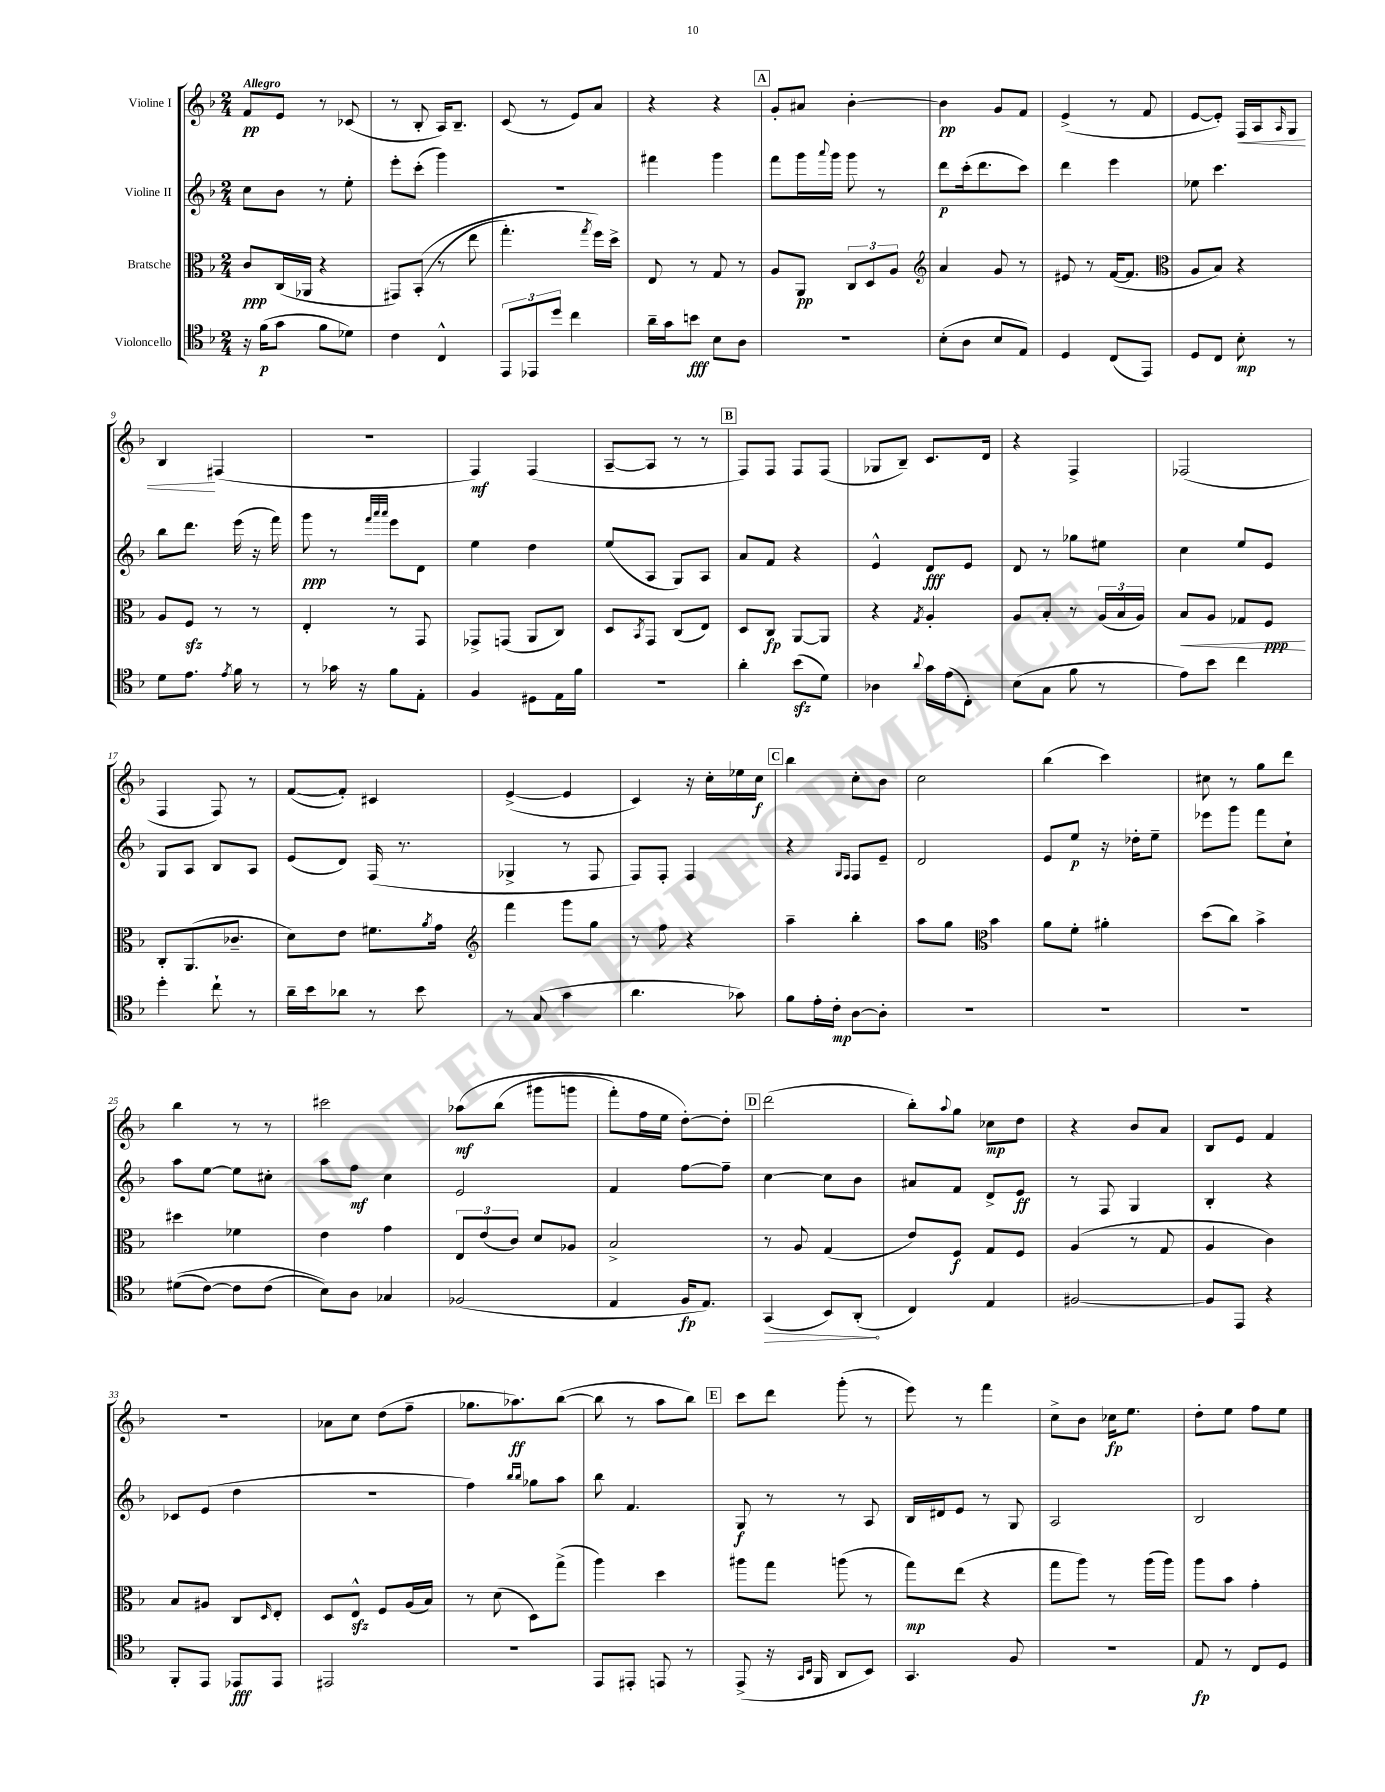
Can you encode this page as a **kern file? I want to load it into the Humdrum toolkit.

**kern	**dynam	**kern	**dynam	**kern	**dynam	**kern	**dynam
*part4	*part4	*part3	*part3	*part2	*part2	*part1	*part1
*staff4	*staff4	*staff3	*staff3	*staff2	*staff2	*staff1	*staff1
*I"Violoncello	*	*I"Bratsche	*	*I"Violine II	*	*I"Violine I	*
*clefC4	*	*clefC3	*	*clefG2	*	*clefG2	*
*k[b-]	*	*k[b-]	*	*k[b-]	*	*k[b-]	*
*M2/4	*	*M2/4	*	*M2/4	*	*M2/4	*
=1	=1	=1	=1	=1	=1	=1	=1
!	!	!	!	!	!	!LO:TX:a:B:t=Allegro	!
16r	.	8c/L	ppp	8cc\L	.	8f/L	pp
(16f\KL	p	.	.	.	.	.	.
8g\J	.	(16C/L	.	8b-\J	.	8e/J	.
.	.	16AA-X/JJ	.	.	.	.	.
8f\L	.	4r	.	8r	.	8r	.
8d-X\J)	.	.	.	8ee'\	.	(8c-X/	.
=2	=2	=2	=2	=2	=2	=2	=2
4c\	.	8GG#X/L)	.	8eee'\L	.	8r	.
.	.	((8BB-'/J	.	(8ccc'\J	.	8B-'/	.
4C^^/	.	8r	.	4ggg\)	.	16A/KL)	.
.	.	.	.	.	.	8.B-~/J	.
.	.	8ee\	.	.	.	.	.
=3	=3	=3	=3	=3	=3	=3	=3
12EE/L	.	4.gg'\)	.	2r	.	(8c/	.
12EE-X/	.	.	.	.	.	.	.
.	.	.	.	.	.	8r	.
12dd/J	.	.	.	.	.	.	.
4cc\	.	.	.	.	.	8e/L)	.
.	.	8qgg/	.	.	.	.	.
.	.	16ff\LL)	.	.	.	8a/J	.
.	.	16dd^\JJ	.	.	.	.	.
=4	=4	=4	=4	=4	=4	=4	=4
16a~\LL	.	8E/	.	4fff#X\	.	4r	.
16g\J	.	.	.	.	.	.	.
8bn\J	fff	8r	.	.	.	.	.
8B-\L	.	8G/	.	4ggg\	.	4r	.
8A\J	.	8r	.	.	.	.	.
!!LO:REH:place=s1:t=A
=5	=5	=5	=5	=5	=5	=5	=5
2r	.	8A/L	.	8fff\L	.	8g'/L	.
.	.	8AA/J	pp	16ggg\L	.	8a#X/J	.
.	.	.	.	8qqaaa/	.	.	.
.	.	.	.	16ggg\JJ	.	.	.
.	.	12C/L	.	8ggg\	.	[4b-'\	.
.	.	12D/	.	.	.	.	.
.	.	.	.	8r	.	.	.
.	.	12A/J	.	.	.	.	.
=6	=6	=6	=6	=6	=6	=6	=6
*	*	*clefG2	*	*	*	*	*
(8B-'\L	.	4a/	.	8ddd\L	p	4b-\]	pp
8A\J	.	.	.	(16ccc'\k	.	.	.
.	.	.	.	8.ddd\	.	.	.
8B-/L	.	8g/	.	.	.	8g/L	.
8E/J)	.	8r	.	8ccc\J)	.	8f/J	.
=7	=7	=7	=7	=7	=7	=7	=7
4D/	.	8e#X/	.	4ddd\	.	(4e^/	.
.	.	8r	.	.	.	.	.
(8C/L	.	([16f/KL	.	4eee\	.	8r	.
.	.	8.f/J]	.	.	.	.	.
8EE/J)	.	.	.	.	.	8f/	.
=8	=8	=8	=8	=8	=8	=8	=8
*	*	*clefC3	*	*	*	*	*
8D/L	.	8A/L	.	8ee-X\	.	[8e/L	.
8C/J	.	8B-/J)	.	4.ccc\	.	8e'/J])	.
!	!	!	!	!	!	!	!LO:HP:b
8B-'\	mp	4r	.	.	.	16F/LL	<
.	.	.	.	.	.	16A/J	.
.	.	.	.	.	.	16qqA/	.
8r	.	.	.	.	.	8G/J	.
!!LO:LB:g=z
=9	=9	=9	=9	=9	=9	=9	=9
8d\L	.	8A/L	.	8bb-\L	.	4B-/	.
8.e\J	.	8Fzz/J	.	8.ddd\J	.	.	.
.	.	8r	.	.	.	(4F#X/	[
8qe/	.	.	.	.	.	.	.
16f\	.	.	.	(16eee\	.	.	.
8r	.	8r	.	16r	.	.	.
.	.	.	.	16fff\)	.	.	.
=10	=10	=10	=10	=10	=10	=10	=10
8r	.	4E'/	.	8ggg\	ppp	2r	.
16g-X\	.	.	.	8r	.	.	.
16r	.	.	.	.	.	.	.
.	.	.	.	32qqfff/LLL	.	.	.
.	.	.	.	32qqaaa/	.	.	.
.	.	.	.	32qqaaa/JJJ	.	.	.
8f\L	.	8r	.	8eee\L	.	.	.
8E'\J	.	8GG/	.	8d\J	.	.	.
=11	=11	=11	=11	=11	=11	=11	=11
4F/	.	8GG-X^/L	.	4ee\	.	4F/)	mf
.	.	(8GGn/J	.	.	.	.	.
8D#X\L	.	8AA/L	.	4dd\	.	(4F/	.
16E\L	.	8C/J)	.	.	.	.	.
16f\JJ	.	.	.	.	.	.	.
=12	=12	=12	=12	=12	=12	=12	=12
2r	.	8D/L	.	(8ee/L	.	[8A~/L	.
.	.	8qBB-/	.	.	.	.	.
.	.	8GG/J	.	8A/J	.	8A/J]	.
.	.	(8C/L	.	8G/L)	.	8r	.
.	.	8E/J)	.	8A/J	.	8r	.
!!LO:REH:place=s1:t=B
=13	=13	=13	=13	=13	=13	=13	=13
4a'\	.	8D/L	.	8a/L	.	8F/L)	.
.	.	8C/J	fp	8f/J	.	8F/J	.
(8b-zz\L	.	[8AA/L	.	4r	.	8F/L	.
8d\J)	.	8AA/J]	.	.	.	(8F/J	.
=14	=14	=14	=14	=14	=14	=14	=14
4A-X\	.	4r	.	4e^^/	.	8G-X/L	.
.	.	.	.	.	.	8B-~/J)	.
8qqa/	.	8qG/	.	.	.	.	.
16g\LL	.	4A'/	.	8d/L	fff	8.c/L	.
(16e\J	.	.	.	.	.	.	.
8C'\J)	.	.	.	8e/J	.	.	.
.	.	.	.	.	.	16d/Jk	.
=15	=15	=15	=15	=15	=15	=15	=15
(8B-\L	.	8A/L	.	8d/	.	4r	.
8G\J	.	8B-'/J	.	8r	.	.	.
8f\	.	8r	.	8gg-X\L	.	4F^/	.
8r	.	(24A/LL	.	8ee#X\J	.	.	.
.	.	24B-/	.	.	.	.	.
.	.	24A/JJ)	.	.	.	.	.
=16	=16	=16	=16	=16	=16	=16	=16
!	!	!	!LO:HP:b	!	!	!	!
8e\L)	.	8B-/L	<	4cc\	.	(2F-X/	.
8b-\J	.	8A/J	.	.	.	.	.
4cc\	.	8G-X/L	.	8ee/L	.	.	.
.	.	8F/J	ppp	8e/J	.	.	.
.	.	.	[	.	.	.	.
!!LO:LB:g=z
=17	=17	=17	=17	=17	=17	=17	=17
4dd'\	.	8C'/L	.	8G/L	.	4F/	.
.	.	(8.AA/	.	8A/J	.	.	.
8cc`\	.	.	.	8B-/L	.	8F/)	.
.	.	8.c-X~/J	.	.	.	.	.
8r	.	.	.	8A/J	.	8r	.
=18	=18	=18	=18	=18	=18	=18	=18
16a~\LL	.	8d\L)	.	(8e/L	.	([8f/L	.
16b-\J	.	.	.	.	.	.	.
8a-X\J	.	8e\J	.	8d/J)	.	8f'/J])	.
8r	.	8.f#X\L	.	(16F/	.	4c#X/	.
.	.	.	.	8.r	.	.	.
8b-\	.	.	.	.	.	.	.
.	.	8qa/	.	.	.	.	.
.	.	16g\Jk	.	.	.	.	.
=19	=19	=19	=19	=19	=19	=19	=19
*	*	*clefG2	*	*	*	*	*
8r	.	4fff\	.	4G-X^/	.	([4e^/	.
(8G/	.	.	.	.	.	.	.
4g\	.	8ggg\L	.	8r	.	4e/]	.
.	.	8gg\J	.	8F/	.	.	.
=20	=20	=20	=20	=20	=20	=20	=20
4.a\	.	8r	.	8F/L)	.	4c/)	.
.	.	8ff\	.	8F'/J	.	.	.
.	.	4r	.	4F/	.	16r	.
.	.	.	.	.	.	16cc'\LL	.
8g-X\)	.	.	.	.	.	16ee-X\	.
.	.	.	.	.	.	16cc\JJ	f
!!LO:REH:place=s1:t=C
=21	=21	=21	=21	=21	=21	=21	=21
8f\L	.	4aa~\	.	4r	.	4bb-\	.
16e'\L	.	.	.	.	.	.	.
16c'\JJ	mp	.	.	.	.	.	.
.	.	.	.	16qqG/LL	.	.	.
.	.	.	.	16qqF/JJ	.	.	.
[8A\L	.	4bb-'\	.	8F/L	.	8cc'\L	.
8A'\J]	.	.	.	8e~/J	.	8b-\J	.
=22	=22	=22	=22	=22	=22	=22	=22
2r	.	8aa\L	.	2d/	.	2cc\	.
.	.	8gg\J	.	.	.	.	.
*	*	*clefC3	*	*	*	*	*
.	.	4b-\	.	.	.	.	.
=23	=23	=23	=23	=23	=23	=23	=23
2r	.	8a\L	.	8e/L	.	(4bb-\	.
.	.	8f'\J	.	8ee/J	p	.	.
.	.	4a#X'\	.	16r	.	4ccc\)	.
.	.	.	.	16dd-X'\KL	.	.	.
.	.	.	.	8ee~\J	.	.	.
=24	=24	=24	=24	=24	=24	=24	=24
2r	.	(8dd\L	.	8eee-X\L	.	8cc#X\	.
.	.	8cc\J)	.	8ggg\J	.	8r	.
.	.	4b-^\	.	8fff\L	.	8gg\L	.
.	.	.	.	8cc`\J	.	8ddd\J	.
!!LO:LB:g=z
=25	=25	=25	=25	=25	=25	=25	=25
((8d#X\L	.	4dd#X\	.	8aa\L	.	4bb-\	.
[8c\J)	.	.	.	[8ee\J	.	.	.
8c\L]	.	4f-X\	.	8ee\L]	.	8r	.
(8c\J	.	.	.	8cc#X'\J	.	8r	.
=26	=26	=26	=26	=26	=26	=26	=26
8B-\L))	.	4e\	.	8aa\L	.	2ccc#X\	.
8A\J	.	.	.	8ff\J	mf	.	.
4G-X/	.	4g\	.	4cc\	.	.	.
=27	=27	=27	=27	=27	=27	=27	=27
(2F-X/	.	12E/L	.	2e/	.	(8aa-X\L	mf
.	.	(12e/	.	.	.	.	.
.	.	.	.	.	.	(8bb-\J	.
.	.	12c/J)	.	.	.	.	.
.	.	8d/L	.	.	.	8ggg#X\L	.
.	.	8A-X/J	.	.	.	8gggn\J	.
=28	=28	=28	=28	=28	=28	=28	=28
4E/	.	2B-^/	.	4f/	.	8fff'\L)	.
.	.	.	.	.	.	16ff\L	.
.	.	.	.	.	.	16ee\JJ	.
16F/KL	fp	.	.	[8ff\L	.	[8dd'\L)	.
8.E/J)	.	.	.	.	.	.	.
.	.	.	.	8ff~\J]	.	8dd'\J]	.
!!LO:REH:place=s1:t=D
=29	=29	=29	=29	=29	=29	=29	=29
!	!LO:HP:b	!	!	!	!	!	!
(4GG/	>	8r	.	[4cc\	.	(2ddd\	.
.	.	8A/	.	.	.	.	.
8BB-/L)	.	(4G/	.	8cc\L]	.	.	.
(8AA'/J	.	.	.	8b-\J	.	.	.
.	]	.	.	.	.	.	.
=30	=30	=30	=30	=30	=30	=30	=30
4C/)	.	8e/L)	.	8a#X/L	.	8bb-'\L)	.
.	.	.	.	.	.	8qqaa/	.
.	.	8F/J	f	8f/J	.	8gg\J	.
4E/	.	8G/L	.	8d^/L	.	8cc-X\L	mp
.	.	8F/J	.	8e/J	ff	8dd\J	.
=31	=31	=31	=31	=31	=31	=31	=31
[2F#X/	.	(4A/	.	8r	.	4r	.
.	.	.	.	8F/	.	.	.
.	.	8r	.	4G/	.	8b-/L	.
.	.	8G/	.	.	.	8a/J	.
=32	=32	=32	=32	=32	=32	=32	=32
8F#/L]	.	4A/	.	4B-'/	.	8B-/L	.
8EE/J	.	.	.	.	.	8e/J	.
4r	.	4c\)	.	4r	.	4f/	.
!!LO:LB:g=z
=33	=33	=33	=33	=33	=33	=33	=33
8FF'/L	.	8B-/L	.	8c-X/L	.	2r	.
8EE/J	.	8A#X/J	.	(8e/J	.	.	.
8EE-X/L	fff	8C/L	.	4dd\	.	.	.
.	.	16qqD/	.	.	.	.	.
8EE-/J	.	8E'/J	.	.	.	.	.
=34	=34	=34	=34	=34	=34	=34	=34
2EE#X/	.	8D/L	.	2r	.	8a-X\L	.
.	.	8Ezz^^/J	.	.	.	8cc\J	.
.	.	8F/L	.	.	.	(8dd\L	.
.	.	(16A/L	.	.	.	8ff~\J	.
.	.	16B-/JJ)	.	.	.	.	.
=35	=35	=35	=35	=35	=35	=35	=35
2r	.	8r	.	4ff\)	.	8.gg-X\L	.
.	.	(8d\	.	.	.	.	.
.	.	.	.	.	.	8.aa-X\)	ff
.	.	.	.	16qqbb-/LL	.	.	.
.	.	.	.	16qqbb-/JJ	.	.	.
.	.	8D\L)	.	8gg-X\L	.	.	.
.	.	(8gg^\J	.	8aa\J	.	([8bb-\J	.
=36	=36	=36	=36	=36	=36	=36	=36
8EE/L	.	4aa\)	.	8bb-\	.	8bb-\]	.
8EE#X'/J	.	.	.	4.f/	.	8r	.
8EEn/	.	4dd\	.	.	.	8aa\L	.
8r	.	.	.	.	.	8bb-\J)	.
!!LO:REH:place=s1:t=E
=37	=37	=37	=37	=37	=37	=37	=37
(8EE^/	.	8aa#X\L	.	8G/	f	8ccc\L	.
16r	.	8gg\J	.	8r	.	8ddd\J	.
16qqGG/LL	.	.	.	.	.	.	.
16qqBB-/JJ	.	.	.	.	.	.	.
16FF/	.	.	.	.	.	.	.
8AA/L	.	(8aan\	.	8r	.	(8ggg'\	.
8BB-/J)	.	8r	.	8A/	.	8r	.
=38	=38	=38	=38	=38	=38	=38	=38
4.GG/	.	8gg\L)	mp	16B-/LL	.	8eee\)	.
.	.	.	.	16d#X/J	.	.	.
.	.	(8ee\J	.	8e/J	.	8r	.
.	.	4r	.	8r	.	4fff\	.
8F/	.	.	.	8G/	.	.	.
=39	=39	=39	=39	=39	=39	=39	=39
2r	.	8gg\L	.	2A/	.	8cc^\L	.
.	.	8aa\J)	.	.	.	8b-\J	.
.	.	8r	.	.	.	16cc-X\KL	fp
.	.	.	.	.	.	8.ee\J	.
.	.	(16aa\LL	.	.	.	.	.
.	.	16aa\JJ)	.	.	.	.	.
=40	=40	=40	=40	=40	=40	=40	=40
8E/	fp	8aa\L	.	2B-/	.	8dd'\L	.
8r	.	8b-\J	.	.	.	8ee\J	.
8C/L	.	4g'\	.	.	.	8ff\L	.
8D/J	.	.	.	.	.	8ee\J	.
==	==	==	==	==	==	==	==
*-	*-	*-	*-	*-	*-	*-	*-
